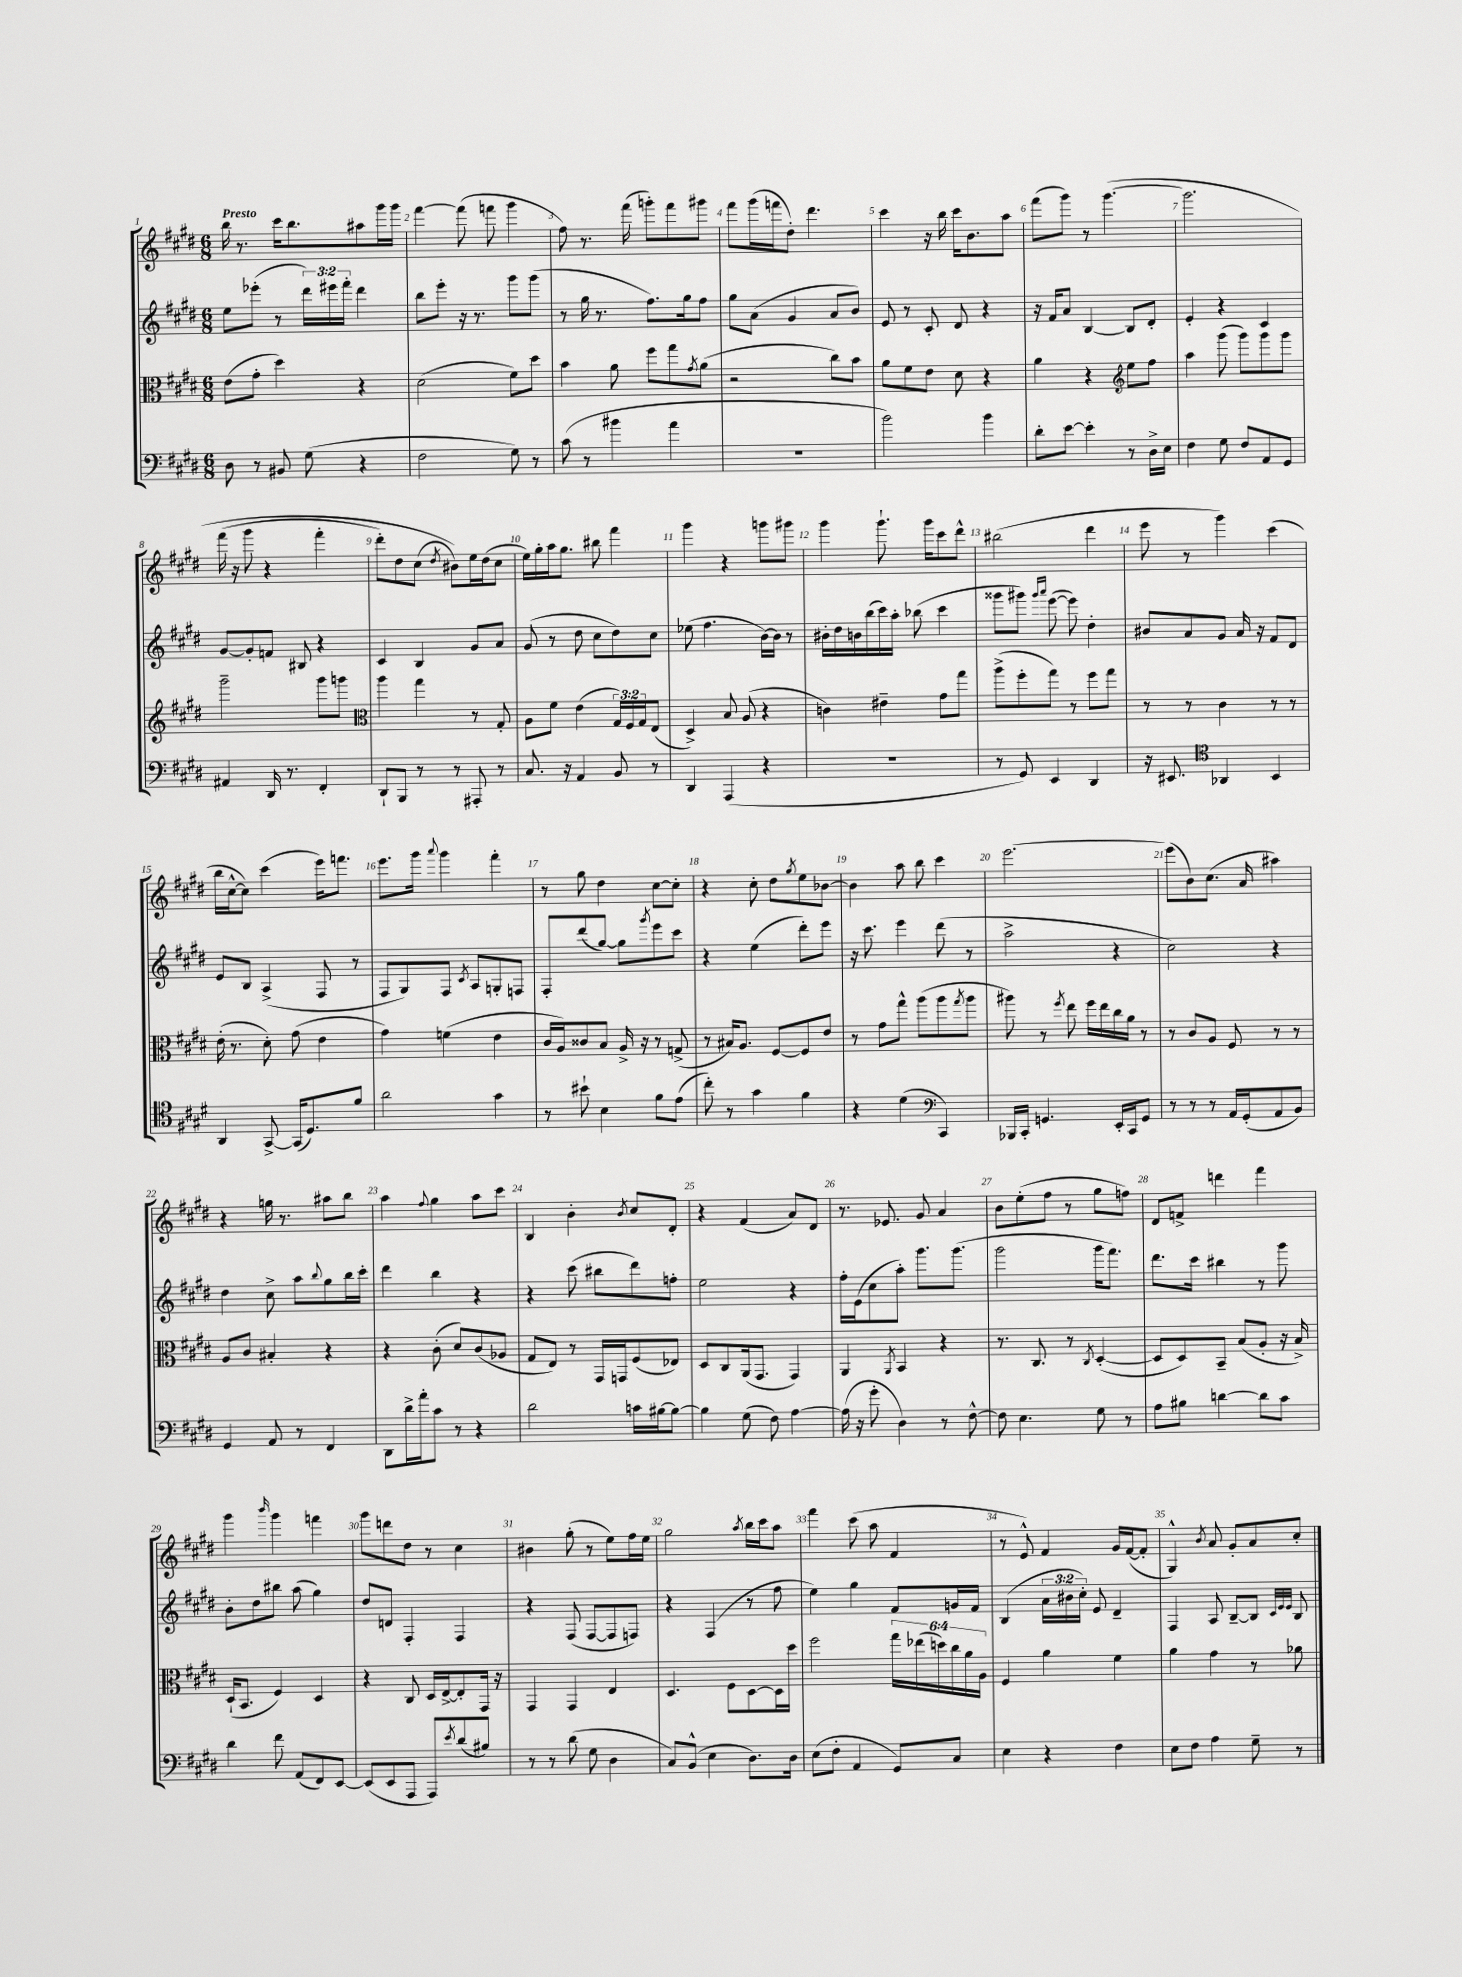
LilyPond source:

<<
\new StaffGroup <<
\new Staff = "s0" {
    \clef treble \key e \major \numericTimeSignature \time 6/8 \tempo "Presto"
    b''16 r8. cis'''16 b''8. ais''8 gis'''16 gis'''16 |
    fis'''4~ fis'''8( f'''8 gis'''4 |
    fis''8) r8. fis'''16( g'''8-.) fis'''8 gis'''8 |
    fis'''8 gis'''16( f'''16 dis''8-.) dis'''4. |
    cis'''4 r16 b''16 cis'''16 b'8. a''8 |
    fis'''8( gis'''8) r8 gis'''4.~\( |
    gis'''2. |
    fis'''16( r16 gis'''8 r4 fis'''4-. |
    dis'''8-.) dis''8 cis''8( \acciaccatura { dis''8 } bis'8)\) e''16 dis''16( cis''8 |
    e''16) gis''16-. a''16 gis''8. bis''8 fis'''4 |
    gis'''4 r4 g'''8 gis'''8 |
    gis'''4 gis'''8.-! gis'''16 cis'''8 dis'''8-^ |
    bis''2( dis'''4 |
    e'''8 r8 gis'''4) cis'''4( |
    b''16 cis''16~-^ cis''8) cis'''4( e'''16) f'''8. |
    e'''8. gis'''16 \appoggiatura { a'''8 } gis'''4 fis'''4-. |
    r8 gis''8 dis''4 cis''8~ cis''8-. |
    r4 cis''8-. dis''8 \acciaccatura { gis''8 } e''8 bes'8~ |
    bes'4 a''8 b''8 cis'''4 |
    e'''2.~ |
    e'''8( b'8) cis''8.( a'16 ais''4) |
    r4 g''16 r8. ais''8 b''8 |
    a''4 \appoggiatura { fis''8 } gis''4 a''8 cis'''8 |
    b4 b'4-. \acciaccatura { b'8 } cis''8 dis'8-. |
    r4 fis'4( a'8) dis'8 |
    r8. ees'8. gis'8 a'4 |
    b'8 e''8-.( fis''8 r8 gis''8 f''8) |
    dis'8 f'8-> d'''4 fis'''4 |
    gis'''4 \grace { b'''16 } gis'''4 f'''4 |
    gis'''8 d'''8 dis''8 r8 cis''4 |
    bis'4 gis''8-.( r8 e''8) fis''16 e''16 |
    gis''2 \acciaccatura { a''8 } b''16 cis'''16 a''8 |
    fis'''4 cis'''8( a''8 fis'4 |
    r8 e'8-^) fis'4 gis'16 fis'16~( fis'8-. |
    gis4-^) \acciaccatura { b'8 } a'8 gis'8-. a'8 cis''8-. \bar "|." |
}
\new Staff = "s1" {
    \clef treble \key e \major \numericTimeSignature \time 6/8 \override Staff.TupletNumber.text = #tuplet-number::calc-fraction-text
    e''8 ees'''8-.( r8 \tuplet 3/2 { dis'''16) eis'''16 fis'''16-. } dis'''4 |
    b''8 e'''8-. r16 r8. gis'''8 gis'''8( |
    r8 gis''16 r8. fis''8.) gis''16 fis''8 |
    gis''8 a'8( gis'4 a'8 b'8) |
    e'8 r8 cis'8-. dis'8 r4 |
    r16 fis'16 a'8 b4~ b8 dis'8-. |
    e'4-. r4 cis'4 |
    gis'8~ gis'8-. f'8 bis8 r4 |
    cis'4 b4 gis'8 a'8 |
    gis'8( r8 dis''8 cis''8 dis''8) cis''8 |
    ees''8( fis''4. b'16~) b'16 r8 |
    bis'16-. dis''16 b'16 b''16( cis'''16) a''16-. bes''8( cis'''4 |
    gisis'''8 gis'''8) \grace { gis'''16 a'''16 } e'''8~( e'''8) dis''4-. |
    bis'8 a'8 gis'8 a'16 r16 fis'8 dis'8 |
    e'8 b8 a4->( fis8 r8 |
    fis8 gis8) fis8 \acciaccatura { cis'8 } a8 g8-. f8 |
    fis8-. dis'''8( gis''8~) gis''8 \acciaccatura { gis'''8 } e'''8 cis'''8 |
    r4 e''4( dis'''8-.) e'''8 |
    r16 cis'''8. e'''4 dis'''8( r8 |
    a''2-> r4 |
    cis''2) r4 |
    dis''4 cis''8-> a''8 \appoggiatura { b''8 } gis''8 b''16 cis'''16-. |
    dis'''4 b''4 r4 |
    r4 cis'''8( bis''8 dis'''8) f''8-. |
    e''2 r4 |
    fis''16-. e'16( cis''8 a''8-.) gis'''8. gis'''8.( |
    gis'''2 gis'''16 fis'''8.) |
    dis'''8. cis'''16 bis''4 r8 gis'''8 |
    b'8-. dis''8 bis''8 a''8( gis''4) |
    dis''8 d'8 fis4-. fis4 |
    r4 fis8( fis8~ fis8 f8) |
    r4 fis4( r8 fis''8 |
    e''4) gis''4 fis'8 g'16 fis'16 |
    b4( \tuplet 3/2 { a'16 bis'16 cis''16-.) } e'8 dis'4-- |
    fis4 a8 b8~-- b8 \grace { cis'32 e'32 e'32 } b8 \bar "|." |
}
\new Staff = "s2" {
    \clef alto \key e \major \numericTimeSignature \time 6/8 \override Staff.TupletNumber.text = #tuplet-number::calc-fraction-text
    e'8( gis'8-. dis''4) r4 |
    dis'2( fis'8) dis''8 |
    b'4 a'8 fis''8 gis''8 \acciaccatura { gis'8 } a'8( |
    r2 cis''8) b'8 |
    a'8 fis'8 e'8 dis'8 r4 |
    a'4 r4 \clef treble e''8 fis''8 |
    a''4 gis'''8( gis'''8) gis'''8 gis'''8 |
    gis'''2-- gis'''8 g'''8 |
    \clef alto a''4 gis''4 r8 gis8-. |
    a8 fis'8 e'4( \tuplet 3/2 { gis16) fis16 gis16 } e8( |
    dis4->) b8 a8( r4 |
    c'4) eis'4-- gis'8 gis''8 |
    a''8->( fis''8-. gis''8) r8 fis''8 gis''8 |
    r8 r8 cis'4 r8 r8 |
    e'16-.( r8. dis'8-.) gis'8( e'4 |
    gis'4) f'4( e'4 |
    cis'16 a16) cisis'8 b8 a16-> r16 r8 g8->( |
    r8 bis16) a8. fis8~ fis8 e'8 |
    r8 gis'8 gis''8-^ a''8( a''8 \acciaccatura { gis''8 } a''8 |
    ais''8) r8 \acciaccatura { fis''8 } e''8 fis''16 e''16 cis''16 a'16 r8 |
    r8 cis'8 a8 fis8 r8 r8 |
    a8 cis'8 bis4-. r4 |
    r4 cis'8-.( dis'8) cis'8( aes8 |
    gis8 e8) r8 gis,16 g,16 fis8( ees8) |
    dis8 cis8 a,16( gis,8. gis,4) |
    a,4 \acciaccatura { a,8 } b,4 r4 |
    r8. cis8. r8 \acciaccatura { cis8 } dis4~-.( |
    dis8 dis8) b,8-- b8( a8-. r16 b16->) |
    dis16-!( b,8. fis4) dis4 |
    r4 cis8 dis16 e16~-> e8-. gis,16 r16 |
    gis,4 gis,4 e4 |
    dis4. fis8 dis8~ dis16 dis''16 |
    fis''2 \tuplet 6/4 { gis''16 ees''16( d''16) cis''16 a'16 a16 } |
    fis4 a'4 fis'4 |
    a'4 gis'4 r8 aes'8 \bar "|." |
}
\new Staff = "s3" {
    \clef bass \key e \major \numericTimeSignature \time 6/8
    dis8 r8 bis,8 gis8( r4 |
    fis2 gis8) r8 |
    cis'8( r8 bis'4 a'4 |
    R2. |
    b'2) b'4 |
    dis'8-. e'8~ e'4-. r8 dis16-> e16 |
    fis4 gis8 fis8 a,8 gis,8 |
    ais,4 dis,16 r8. fis,4-. |
    dis,8-! b,,8 r8 r8 ais,,8-. r8 |
    cis8. r16 a,4 b,8 r8 |
    dis,4 a,,4( r4 |
    R2. |
    r8 gis,8) e,4 dis,4 |
    r16 eis,8. \clef tenor aes,4 b,4 |
    a,4 gis,8~-> gis,16( dis8.) fis'8 |
    a'2 gis'4 |
    r8 bis'8-! b4 fis'8 e'8( |
    cis''8-.) r8 gis'4 fis'4 |
    r4 dis'4( \clef bass cis,4) |
    bes,,16 cis,16-. g,4. e,16-. cis,16 g,8 |
    r8 r8 r8 a,16 gis,16-.( a,8 b,8) |
    gis,4 a,8 r8 fis,4 |
    dis,8 dis'16-> a'16-. cis'8 r8 r4 |
    dis'2 c'16 bis16~ bis8~ |
    bis4 gis8( fis8) a4~ |
    a16( r16 gis'8-. dis4) r8 fis8~-^ |
    fis8 e4. gis8 r8 |
    a8 bis8 d'4~ d'8 cis'8 |
    dis'4 fis'8 a,8( fis,8) e,8~ |
    e,8( e,8 a,,8 a,,8) \acciaccatura { e'8 } dis'8( bis8) |
    r8 r8 dis'8( gis8 dis4 |
    cis8) b,8-^( e4 dis8.) dis16 |
    e8( fis8-. a,4 gis,8) cis8 |
    e4 r4 fis4 |
    e8 fis8 a4 gis8-- r8 \bar "|." |
}
>>
>>
\layout { \context { \Score \override BarNumber.break-visibility = ##(#f #t #t) barNumberVisibility = #all-bar-numbers-visible } }
